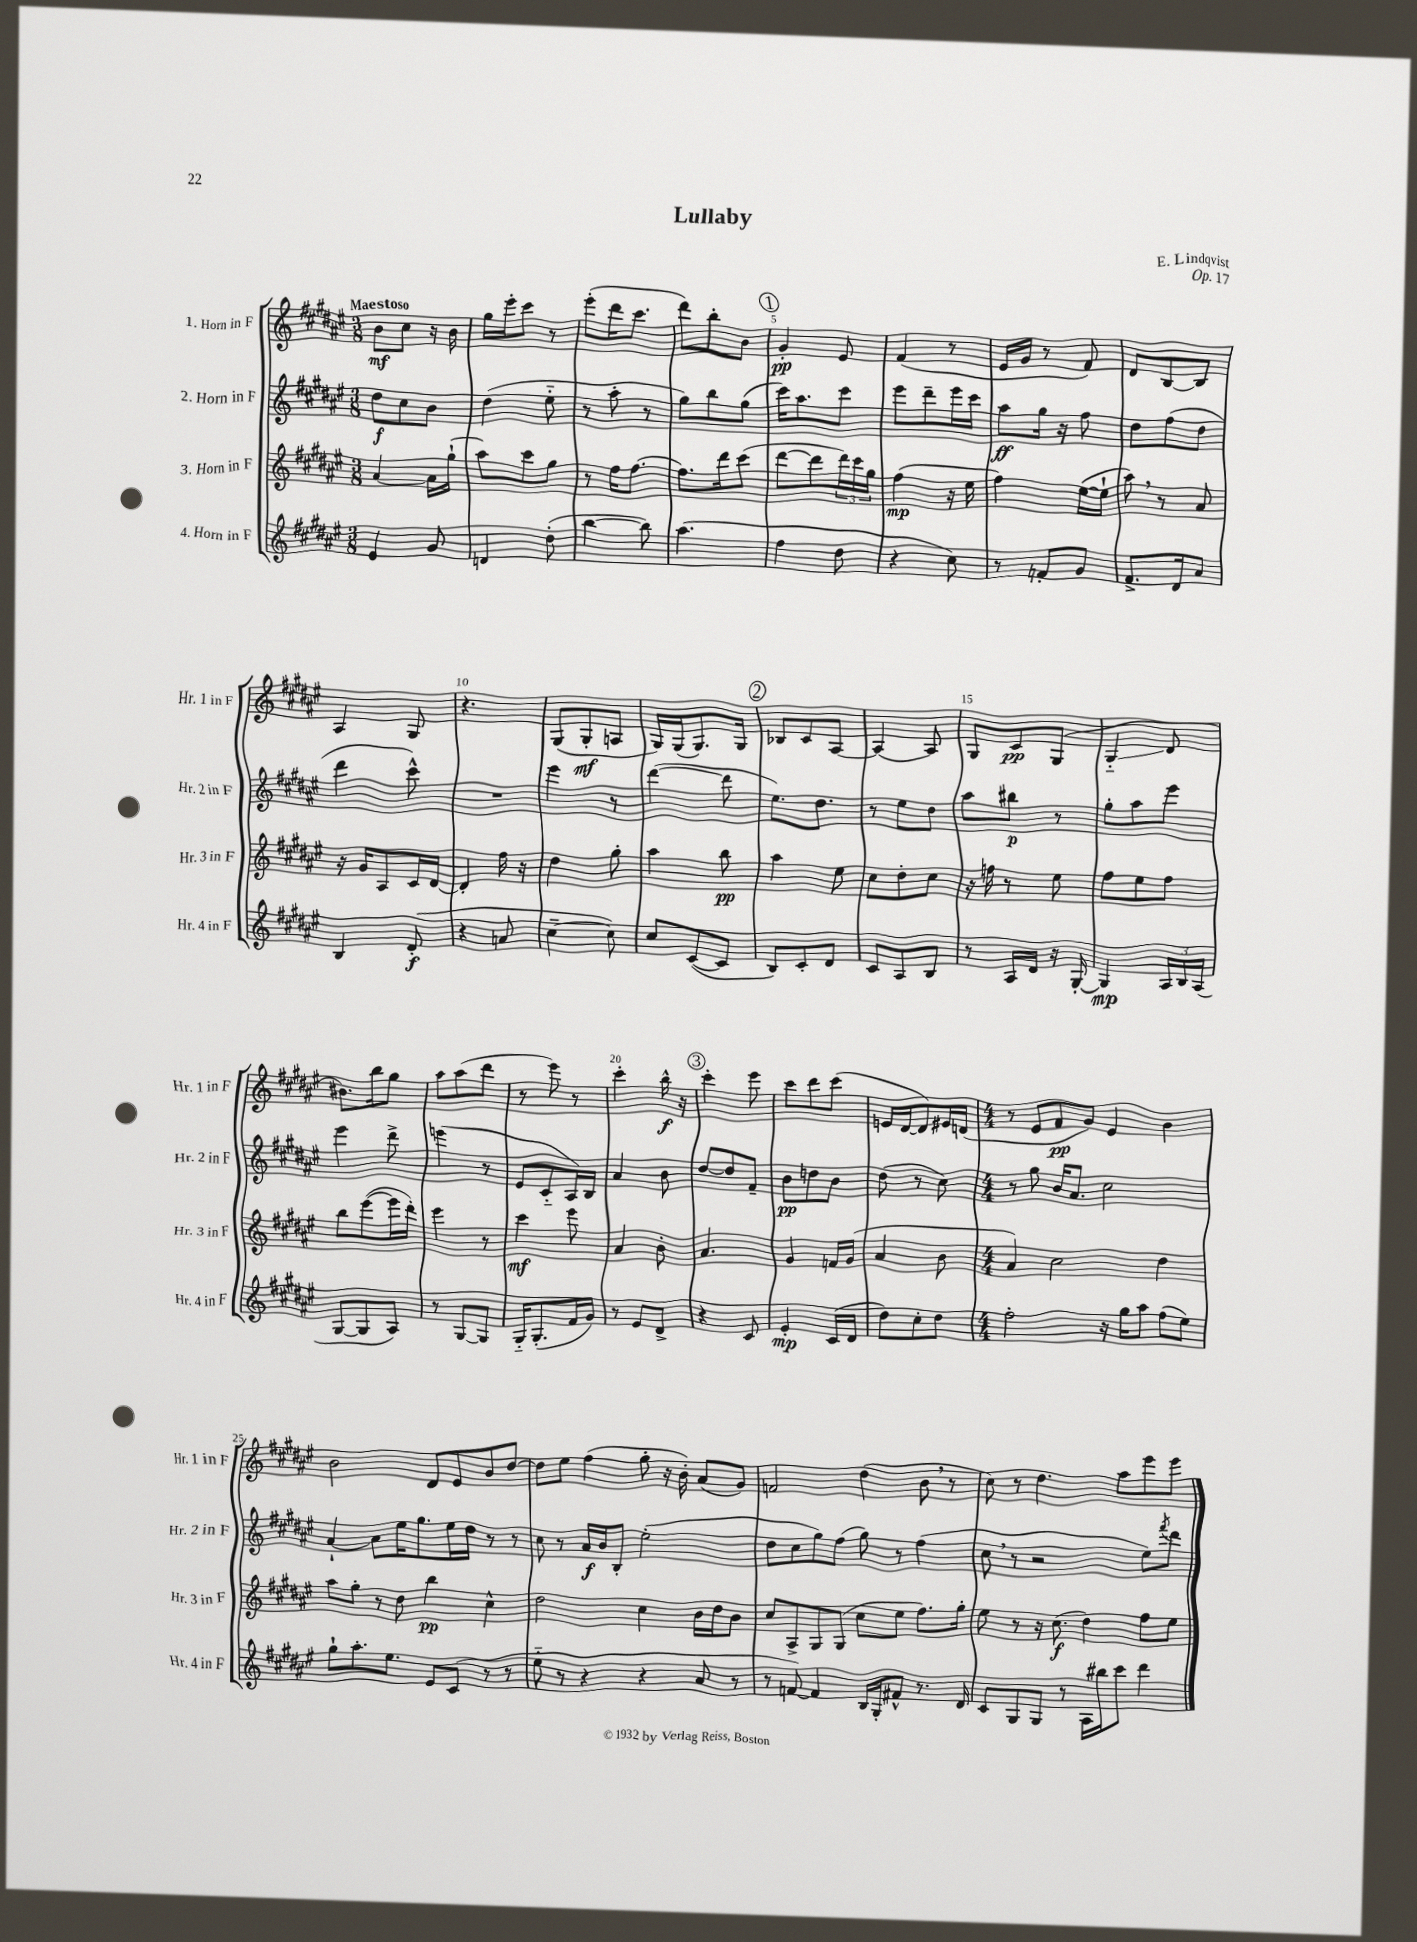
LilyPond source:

\header { title = "Lullaby" composer = "E. Lindqvist" opus = "Op. 17" }
<<
\new StaffGroup <<
\new Staff = "s0" \with { instrumentName = "1. Horn in F" shortInstrumentName = "Hr. 1 in F" } {
    \clef treble \key fis \major \numericTimeSignature \time 3/8 \tempo "Maestoso"
    b'8\mf cis''8 r16 b'16 |
    gis''16 eis'''16-. cis'''8 r8 |
    eis'''8-.( dis'''16 cis'''8. |
    dis'''8) b''8-. b'8 |
    \mark \markup { \circle "1" } gis'4-.\pp eis'8 |
    fis'4( r8 |
    eis'16 gis'16 r8 fis'8) |
    dis'8 b8~ b8 |
    ais4 gis8 |
    r4. |
    gis8( gis8-.\mf a8 |
    gis16) gis16( gis8.) gis16 |
    \mark \markup { \circle "2" } bes8 cis'8 ais8~ |
    ais4~ ais8 |
    gis8 cis'8\pp gis8( |
    gis4-_\glissando dis'8 |
    bis'8.) b''16 gis''8 |
    ais''8 ais''8( dis'''8 |
    r8 eis'''8) r8 |
    cis'''4-. b''16-^\f r16 |
    \mark \markup { \circle "3" } cis'''4-. eis'''8 |
    cis'''8 dis'''8 cis'''8( |
    e'16 dis'16~ dis'8) eis'16 d'16( |
    \numericTimeSignature \time 4/4 r8 eis'8 fis'8\pp gis'8) eis'4 b'4 |
    b'2 dis'8 eis'8 b'8 dis''8~ |
    dis''8 eis''8 fis''4( gis''8-. r16 b'16-.) ais'8( gis'8) |
    f'2 dis''4( b'8 \breathe r8 |
    cis''8) r8 dis''4. ais''8 eis'''8 eis'''8 \bar "|." |
}
\new Staff = "s1" \with { instrumentName = "2. Horn in F" shortInstrumentName = "Hr. 2 in F" } {
    \clef treble \key fis \major \numericTimeSignature \time 3/8
    dis''8\f cis''8 b'8 |
    dis''4( eis''8-_ |
    r8 ais''8-. r8 |
    gis''8) b''8 gis''8( |
    \mark \markup { \circle "1" } cis'''16) ais''8. cis'''8 |
    eis'''8 dis'''8-- eis'''16 cis'''16 |
    ais''8\ff gis''16 r16 fis''8 |
    dis''8 fis''8( dis''8 |
    dis'''4 cis'''8-^) |
    R4. |
    eis'''4 r8 |
    dis'''4~( dis'''8 |
    \mark \markup { \circle "2" } eis''8.) dis''8. |
    r8 eis''8 dis''8 |
    ais''8 bis''8\p r8 |
    gis''8-. ais''8 eis'''8 |
    eis'''4 dis'''8-> |
    e'''4( r8 |
    eis'8 cis'8-_ ais16) b16 |
    ais'4 b'8 |
    \mark \markup { \circle "3" } dis''8~ dis''8 fis'8-- |
    b'8\pp d''8 b'8 |
    dis''8( r8 cis''8) |
    \numericTimeSignature \time 4/4 r8 gis''8 b'16 ais'8. cis''2 |
    ais'4~-! ais'8 eis''16 gis''8. eis''16 dis''16 r8 r8 |
    cis''8 r8 ais'16\f b'16 b8-. eis''2-.( |
    dis''8 cis''8 gis''8) fis''8( gis''8) r8 fis''4( |
    cis''8 \breathe r8 r2 eis''8) \acciaccatura { fis'''8 } dis'''8 \bar "|." |
}
\new Staff = "s2" \with { instrumentName = "3. Horn in F" shortInstrumentName = "Hr. 3 in F" } {
    \clef treble \key fis \major \numericTimeSignature \time 3/8
    ais'4~ ais'16 gis''16-!( |
    ais''8) cis'''8 gis''8 |
    r8 fis''16 fis''8.~ |
    fis''8. dis'''16 cis'''8( |
    \mark \markup { \circle "1" } dis'''8~ dis'''8 \tuplet 3/2 { dis'''16) cis'''16 gis''16 } |
    fis''4\mp( r16 eis''16 |
    fis''4) eis''16~( eis''16-! |
    ais''8) \breathe r8 ais'8 |
    r16 gis'16 ais8 cis'16 dis'16~ |
    dis'4-. fis''16 r16 |
    dis''4 gis''8-. |
    ais''4 b''8\pp |
    \mark \markup { \circle "2" } ais''4 eis''8 |
    cis''8 dis''8-. cis''8 |
    r16 f''16 r8 eis''8 |
    fis''8 eis''8 fis''8 |
    b''8 eis'''8~( eis'''16 dis'''16-.) |
    eis'''4 r8 |
    cis'''4\mf eis'''8 |
    ais'4 b'8-. |
    \mark \markup { \circle "3" } ais'4. |
    gis'4 f'16 gis'16( |
    ais'4 b'8 |
    \numericTimeSignature \time 4/4 ais'4) cis''2 dis''4 |
    ais''8 gis''8-. r8 dis''8 b''4\pp cis''4-^ |
    dis''2 cis''4 b'16 dis''16 b'8 |
    cis''8 ais8-> gis8 gis8( cis''8 eis''8 fis''8.) gis''16-. |
    eis''8 r8 r16 cis''8.\f( dis''4) fis''8 eis''8 \bar "|." |
}
\new Staff = "s3" \with { instrumentName = "4. Horn in F" shortInstrumentName = "Hr. 4 in F" } {
    \clef treble \key fis \major \numericTimeSignature \time 3/8
    eis'4 gis'8 |
    d'4 dis''8-.( |
    b''4~ b''8) |
    ais''4.( |
    \mark \markup { \circle "1" } fis''4 dis''8 |
    r4 cis''8) |
    r8 f'8-. gis'8 |
    fis'8.-> dis'16 ais'8 |
    b4 dis'8-.\f( |
    r4 a'8 |
    cis''4~-- cis''8) |
    cis''8 cis'8~( cis'8 |
    \mark \markup { \circle "2" } b8) cis'8-. dis'8 |
    cis'8 ais8 b8 |
    r8 ais16 dis'16 r16 gis16~-. |
    gis4\mp \tuplet 3/2 { ais16 b16 ais16( } |
    gis8~ gis8 ais8) |
    r8 gis8~ gis8 |
    gis16-_ gis8.-.( fis'16 gis'16) |
    r8 eis'8 dis'8-> |
    \mark \markup { \circle "3" } r4 cis'8 |
    eis'4-.\mp cis'16( dis'16 |
    dis''8) cis''8-. dis''8 |
    \numericTimeSignature \time 4/4 fis''2-. r16 gis''16 ais''8 fis''8( eis''8) |
    gis''8-! ais''8.-. eis''8. eis'8 cis'8( r8 r8 |
    eis''8-_ r8 r4 r4 ais'8 r8 |
    r8 f'8~) f'4 b16 gis16-. fis'8-^ r8. dis'16 |
    cis'8 gis8 gis8 r8 ais16 bis''16 cis'''8 dis'''4 \bar "|." |
}
>>
>>
\layout { \context { \Score \override BarNumber.break-visibility = ##(#f #t #t) barNumberVisibility = #(every-nth-bar-number-visible 5) } }
